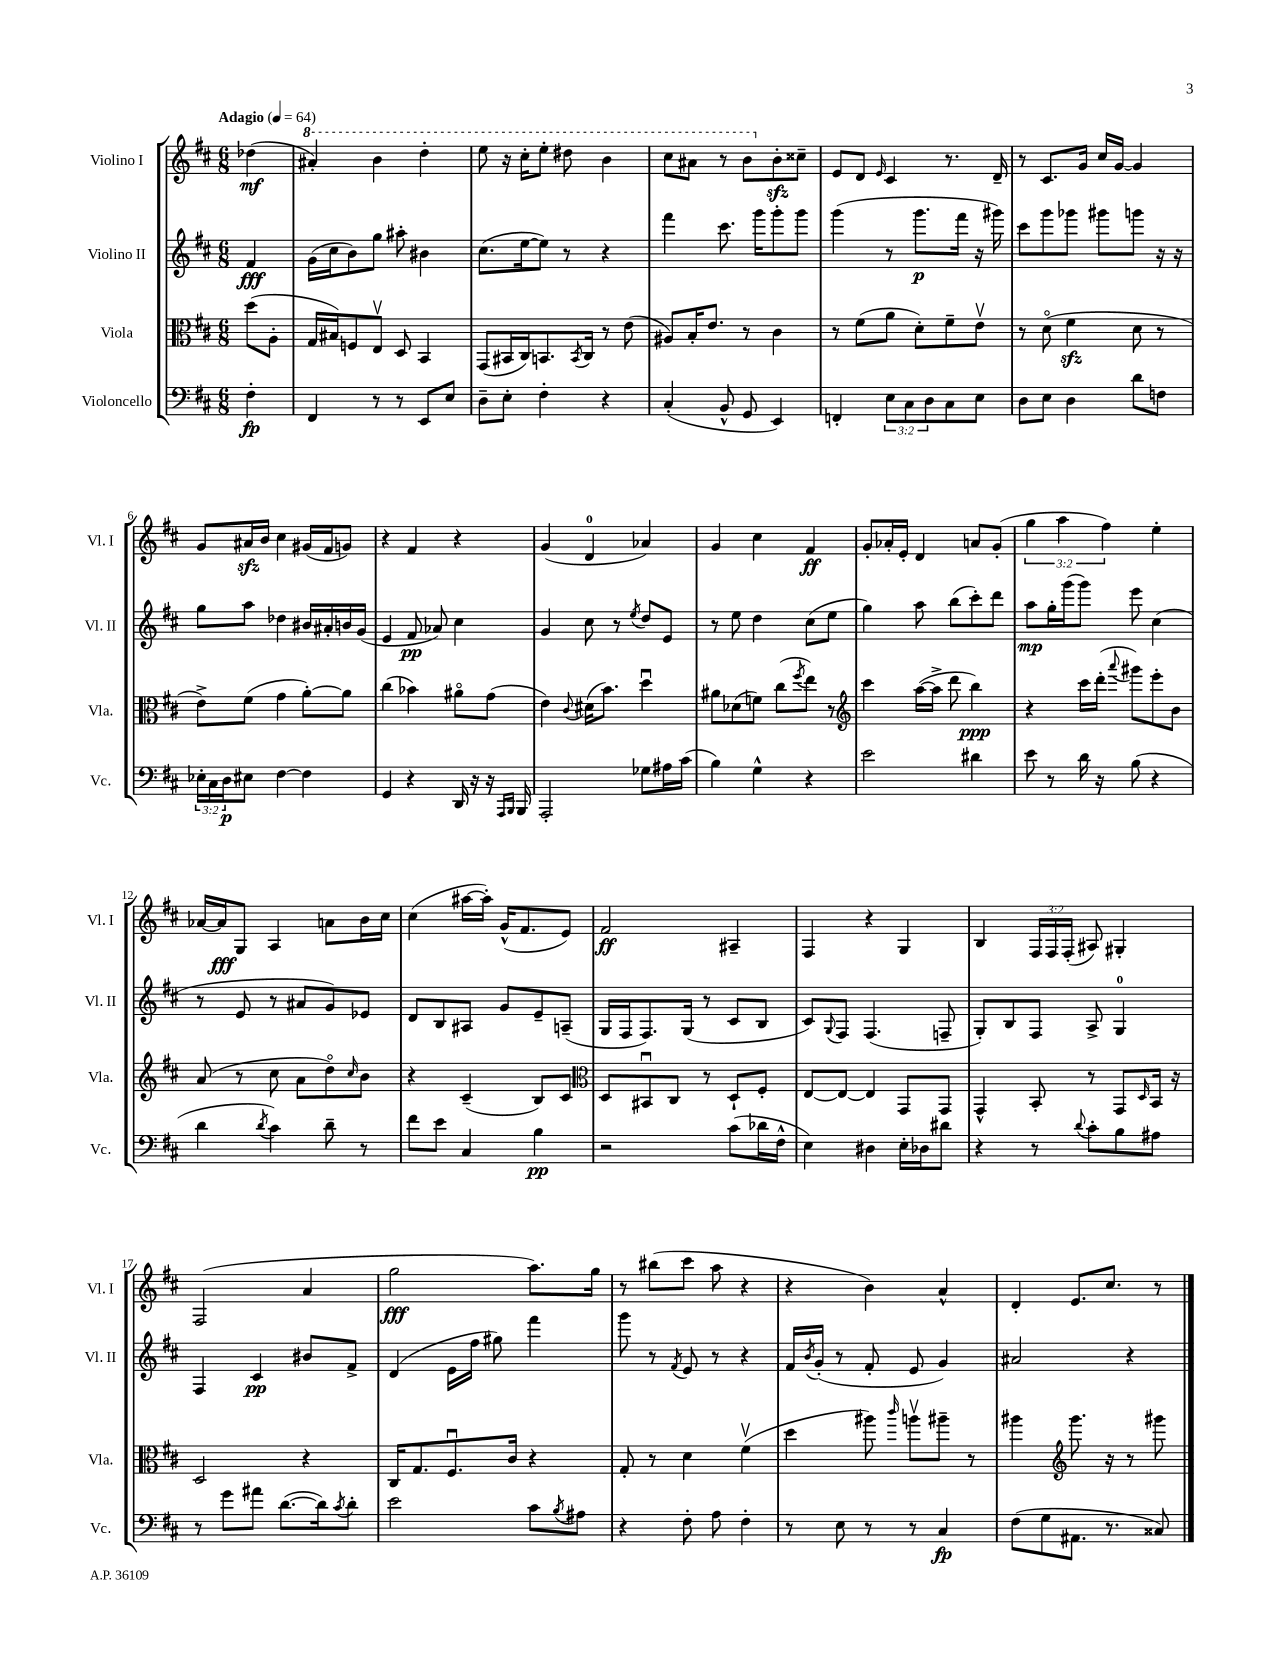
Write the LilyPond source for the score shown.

<<
\new StaffGroup <<
\new Staff = "s0" \with { instrumentName = "Violino I" shortInstrumentName = "Vl. I" } {
    \clef treble \key d \major \numericTimeSignature \time 6/8 \override Staff.TupletNumber.text = #tuplet-number::calc-fraction-text \partial 4 \tempo "Adagio" 4 = 64
    des''4\mf( |
    \ottava #1 ais''4-.) b''4 d'''4-. |
    e'''8 r16 cis'''16-. e'''8-. dis'''8 b''4 |
    cis'''8 ais''8 r8 b''8 \ottava #0 b'8-.\sfz cisis''8-- |
    e'8 d'8 \grace { e'16 } cis'4 r8. d'16-- |
    r8 cis'8. g'16 cis''16 g'16~ g'4 |
    g'8 ais'16\sfz b'16 cis''4 gis'16( fis'16 g'8) |
    r4 fis'4 r4 |
    g'4( d'4-0 aes'4) |
    g'4 cis''4 fis'4\ff |
    g'8-. aes'16-. e'16-. d'4 a'8 g'8-.( |
    \tuplet 3/2 { g''4 a''4 fis''4) } e''4-. |
    aes'16~ aes'16\fff g8 a4 a'8 b'16 cis''16 |
    cis''4( ais''16~ ais''16-.) g'16-^( fis'8. e'8) |
    fis'2\ff ais4-- |
    fis4 r4 g4 |
    b4 \tuplet 3/2 { fis16 fis16 fis16-.( } ais8) gis4-. |
    fis2( a'4 |
    g''2\fff a''8.) g''16 |
    r8 bis''8( cis'''8 a''8 r4 |
    r4 b'4) a'4-^ |
    d'4-. e'8. cis''8. r8 \bar "|." |
}
\new Staff = "s1" \with { instrumentName = "Violino II" shortInstrumentName = "Vl. II" } {
    \clef treble \key d \major \numericTimeSignature \time 6/8 \partial 4
    fis'4\fff |
    g'16( cis''16 b'8) g''8 ais''8-. bis'4 |
    cis''8.( e''16~ e''8) r8 r4 |
    fis'''4 cis'''8. g'''16 g'''8-. g'''8 |
    g'''4( r8 g'''8.\p fis'''16 r16 gis'''16) |
    cis'''8 g'''8 ges'''8 gis'''8 g'''8 r16 r16 |
    g''8 a''8 des''4 bis'16 ais'16-. b'16 g'16( |
    e'4 fis'8\pp aes'8) cis''4 |
    g'4 cis''8 r8 \acciaccatura { e''8 } d''8 e'8 |
    r8 e''8 d''4 cis''8( e''8 |
    g''4) a''8 b''8( cis'''8-.) d'''8 |
    a''8\mp g''16-. g'''16( g'''8) e'''8 cis''4( |
    r8 e'8 r8 ais'8 g'8) ees'8 |
    d'8 b8 ais8 g'8 e'8-- a8--( |
    g16 fis16 fis8.) g16( r8 cis'8 b8 |
    cis'8) \appoggiatura { g8 } fis8 fis4.( f8-- |
    g8-.) b8 fis8 a8-> g4-0 |
    fis4 cis'4\pp bis'8 fis'8-> |
    d'4( e'16 fis''16 gis''8) fis'''4 |
    g'''8 r8 \acciaccatura { fis'8 } e'8 r8 r4 |
    fis'16 \acciaccatura { b'8 } g'16-.( r8 fis'8-. e'8 g'4) |
    ais'2 r4 \bar "|." |
}
\new Staff = "s2" \with { instrumentName = "Viola" shortInstrumentName = "Vla." } {
    \clef alto \key d \major \numericTimeSignature \time 6/8 \partial 4
    d''8( a8-. |
    g16 bis16) f8 e8\upbow d8 b,4 |
    g,8( bis,16 cis16) b,8. \acciaccatura { b,8 } cis16 r8 e'8( |
    ais8) b16-. e'8. r8 cis'4 |
    r8 fis'8( a'8 d'8-.) fis'8-- e'8\upbow |
    r8 d'8\flageolet( fis'4\sfz d'8 r8 |
    e'8->) fis'8( g'4 a'8~-.) a'8 |
    cis''4( bes'4) ais'8\flageolet g'8( |
    e'4) \appoggiatura { cis'8 } dis'16( b'8.) d''4\downbow |
    ais'8 des'8( f'8) cis''8( \acciaccatura { fis''8 } e''8) r8 |
    \clef treble cis'''4 a''16~( a''16-> d'''8 b''4\ppp) |
    r4 cis'''16 d'''16-.( \appoggiatura { a'''8 } gis'''8) e'''8-. b'8 |
    a'8( r8 cis''8 a'8 d''8\flageolet) \grace { cis''16 } b'8 |
    r4 cis'4--( b8) cis'8 |
    \clef alto d8 bis,8\downbow cis8 r8 d8-! fis8-. |
    e8~ e8~ e4 g,8 g,8 |
    g,4-^ b,8-. r8 g,8 \grace { d16 } b,16 r16 |
    d2 r4 |
    cis16 g8. fis8.\downbow cis'16 r4 |
    g8-. r8 d'4 fis'4\upbow( |
    d''4 ais''8) \grace { cis'''16 } a''8\upbow ais''8-- r8 |
    ais''4 \clef treble g'''8. r16 r8 gis'''8 \bar "|." |
}
\new Staff = "s3" \with { instrumentName = "Violoncello" shortInstrumentName = "Vc." } {
    \clef bass \key d \major \numericTimeSignature \time 6/8 \override Staff.TupletNumber.text = #tuplet-number::calc-fraction-text \partial 4
    fis4-.\fp |
    fis,4 r8 r8 e,8 e8 |
    d8-- e8-. fis4-. r4 |
    cis4-.( b,8-^ g,8 e,4) |
    f,4-. \tuplet 3/2 { e8 cis8 d8 } cis8 e8 |
    d8 e8 d4 d'8 f8 |
    \tuplet 3/2 { ees16-. cis16 d16\p } eis8 fis4~ fis4 |
    g,4 r4 d,16 r16 r16 \grace { a,,16 b,,16 } b,,16 |
    a,,2-. ges8 ais16 cis'16( |
    b4) g4-^ r4 |
    e'2 dis'4 |
    e'8 r8 d'16 r16 b8( r4 |
    d'4 \acciaccatura { d'8 } cis'4) d'8-- r8 |
    fis'8 e'8 cis4 b4\pp |
    r2 cis'8( des'16 fis16-^ |
    e4) dis4 e16-. des16 dis'8 |
    r4 r8 \appoggiatura { d'8 } cis'8-. b8 ais8 |
    r8 g'8 ais'8 d'8.~( d'16) \acciaccatura { cis'8 } d'8-. |
    e'2 cis'8 \acciaccatura { b8 } ais8 |
    r4 fis8-. a8 fis4-. |
    r8 e8 r8 r8 cis4\fp |
    fis8( g8 ais,8. r8. cisis8) \bar "|." |
}
>>
>>
